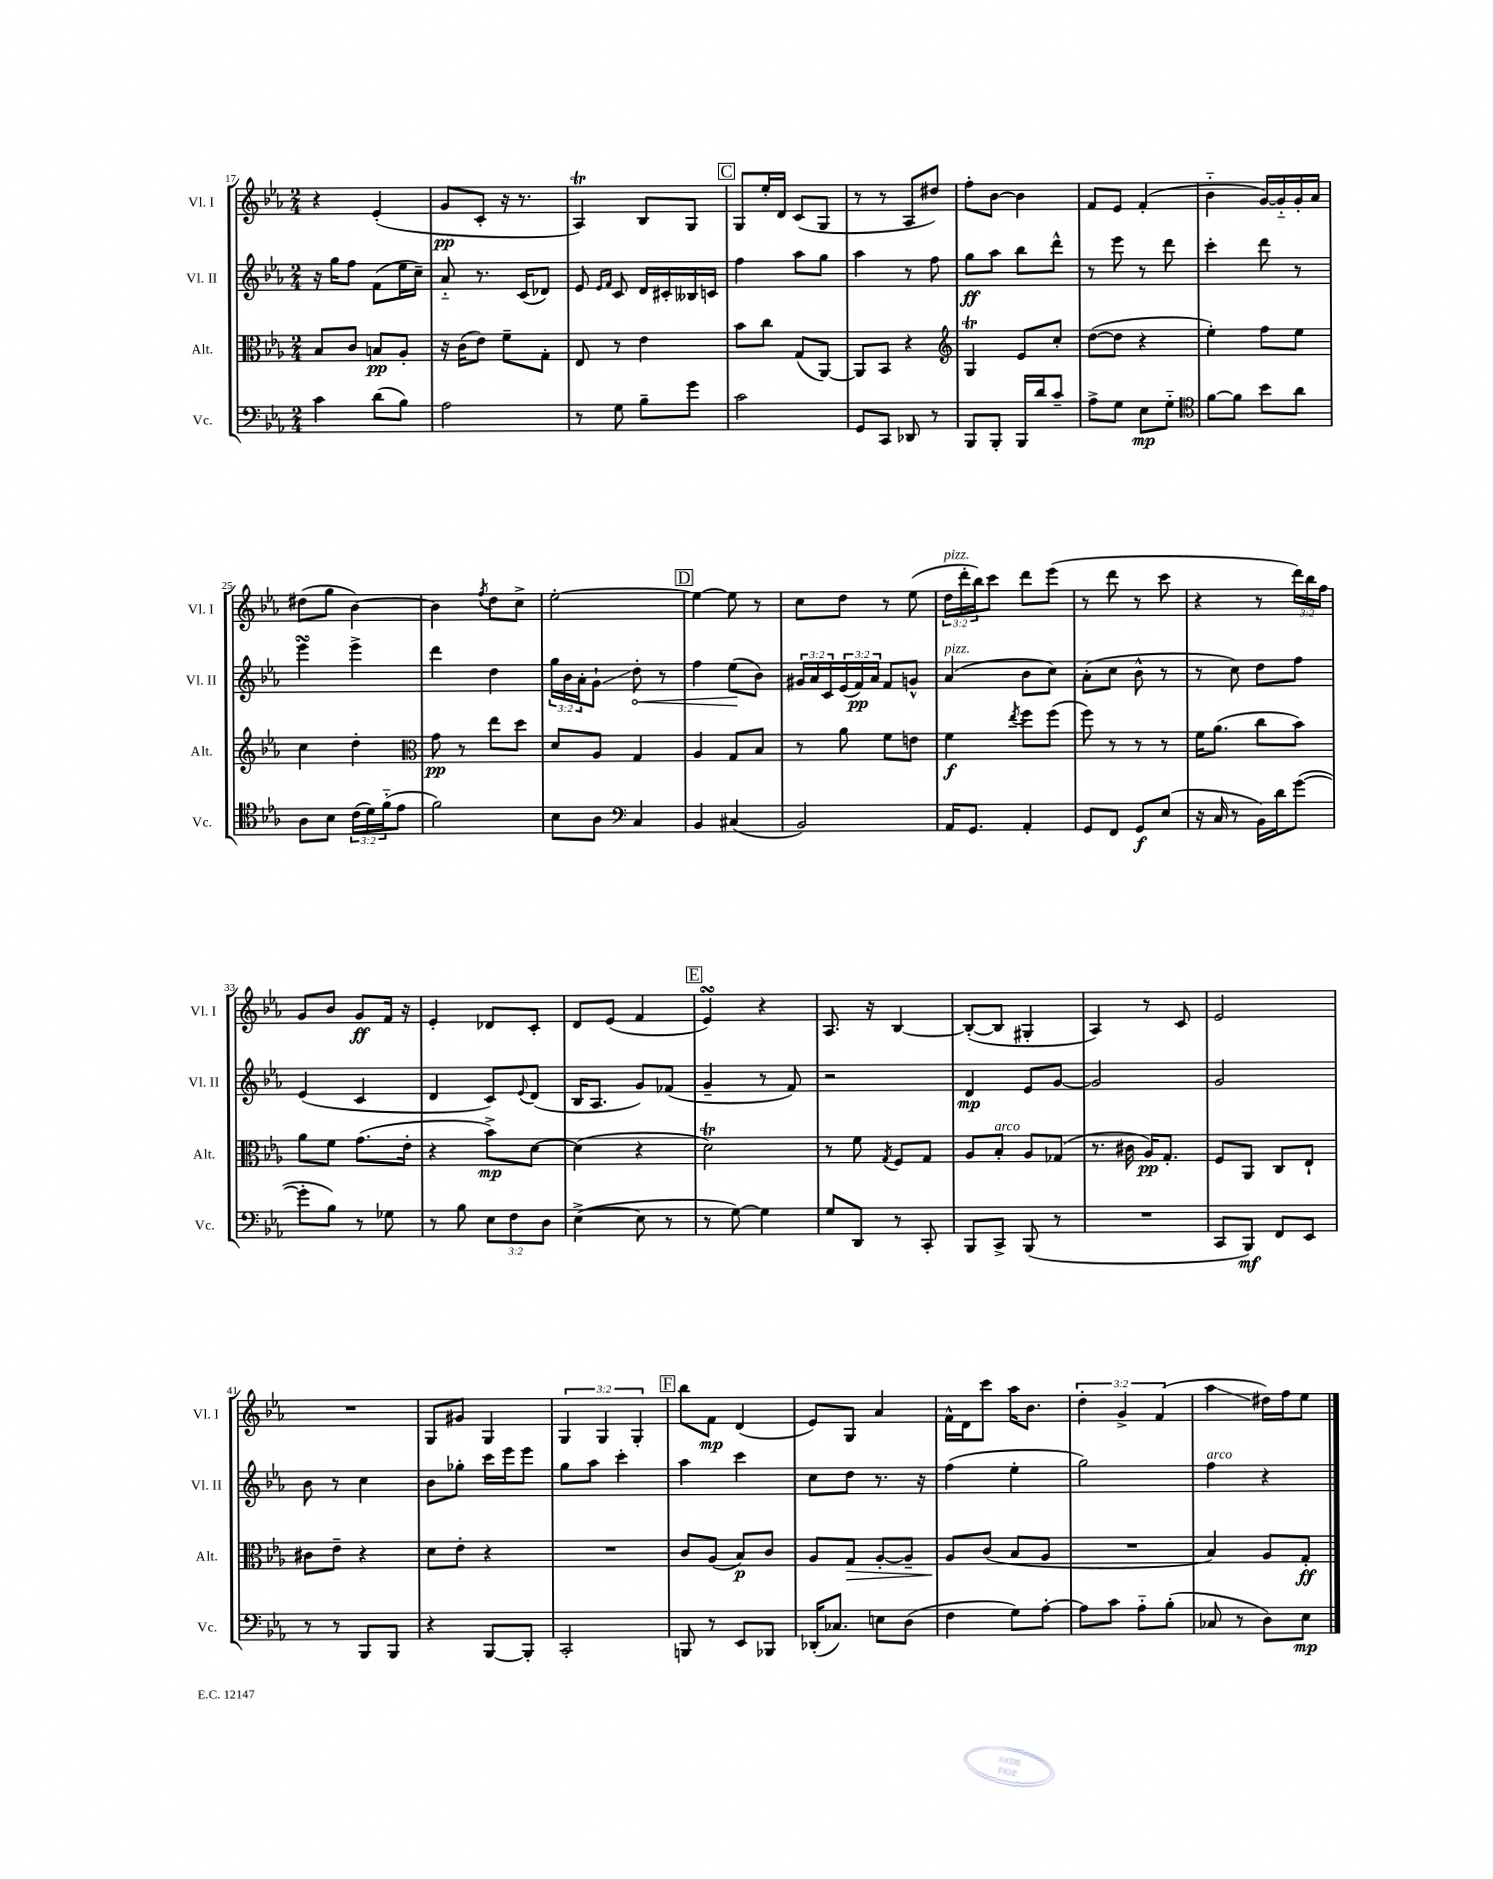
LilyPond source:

<<
\new StaffGroup <<
\new Staff = "s0" \with { instrumentName = "Vl. I" shortInstrumentName = "Vl. I" } {
    \clef treble \key ees \major \numericTimeSignature \time 2/4 \override Staff.TupletNumber.text = #tuplet-number::calc-fraction-text
    r4 ees'4-.( |
    g'8\pp c'8-. r16 r8. |
    aes4\trill) bes8 g8 |
    \mark \markup { \box "C" } g8 ees''16-. d'16 c'8( g8 |
    r8 r8 aes8 dis''8) |
    f''8-. bes'8~ bes'4 |
    f'8 ees'8 f'4-.( |
    bes'4-_ g'16~) g'16-_ g'16-. aes'16 |
    dis''8( g''8 bes'4~) |
    bes'4 \acciaccatura { f''8 } d''8 c''8-> |
    ees''2~-. |
    \mark \markup { \box "D" } ees''4~ ees''8 r8 |
    c''8 d''8 r8 ees''8( |
    \tuplet 3/2 { d''16^\markup { \italic "pizz." } d'''16-. bes''16) } c'''8 d'''8 ees'''8( |
    r8 d'''8 r8 c'''8 |
    r4 r8 \tuplet 3/2 { d'''16) bes''16 f''16 } |
    g'8 bes'8 g'8\ff f'16 r16 |
    ees'4-. des'8 c'8-. |
    d'8 ees'8( f'4 |
    \mark \markup { \box "E" } ees'4\turn) r4 |
    aes8. r16 bes4~ |
    bes8~-.( bes8 gis4-. |
    aes4) r8 c'8 |
    ees'2 |
    R2 |
    g8 gis'8 g4 |
    \tuplet 3/2 { g4 g4 g4-. } |
    \mark \markup { \box "F" } bes''8 f'8\mp d'4( |
    ees'8) g8 aes'4 |
    f'16-^ d'16 c'''8 aes''16 bes'8. |
    \tuplet 3/2 { d''4-. g'4-> f'4( } |
    aes''4\glissando dis''16) f''16 ees''8 \bar "|." |
}
\new Staff = "s1" \with { instrumentName = "Vl. II" shortInstrumentName = "Vl. II" } {
    \clef treble \key ees \major \numericTimeSignature \time 2/4 \override Staff.TupletNumber.text = #tuplet-number::calc-fraction-text
    r16 g''16 f''8 f'8( ees''16 c''16--) |
    aes'8-_ r8. c'16( des'8) |
    ees'8 \grace { ees'16 f'16 } c'8 d'16 cis'16-. beses16 c'16 |
    \mark \markup { \box "C" } f''4 aes''8 g''8 |
    aes''4 r8 f''8 |
    g''8\ff aes''8 bes''8 d'''8-^ |
    r8 ees'''8 r8 d'''8 |
    c'''4-. d'''8 r8 |
    ees'''4\turn ees'''4-> |
    d'''4 d''4 |
    \tuplet 3/2 { g''16 bes'16 aes'16-. } g'8-!\glissando \once \override Hairpin.circled-tip = ##t d''8-.\< r8 |
    \mark \markup { \box "D" } f''4 ees''8\!( bes'8) |
    \tuplet 3/2 { gis'16 aes'16 c'16 } \tuplet 3/2 { ees'16( f'16\pp) aes'16 } f'8 g'8-^ |
    aes'4^\markup { \italic "pizz." }( bes'8 c''8) |
    aes'8-.( c''8 bes'8-^ r8 |
    r8 c''8) d''8 f''8 |
    ees'4( c'4 |
    d'4 c'8) \appoggiatura { ees'8 } d'8( |
    bes16 aes8. g'8) fes'8( |
    \mark \markup { \box "E" } g'4-- r8 f'8) |
    r2 |
    d'4\mp ees'8 g'8~ |
    g'2 |
    g'2 |
    bes'8 r8 c''4 |
    bes'8 ges''8-. c'''16 ees'''16 ees'''8 |
    g''8 aes''8 c'''4-. |
    \mark \markup { \box "F" } aes''4 c'''4 |
    c''8 d''8 r8. r16 |
    f''4( ees''4-. |
    g''2) |
    f''4^\markup { \italic "arco" } r4 \bar "|." |
}
\new Staff = "s2" \with { instrumentName = "Alt." shortInstrumentName = "Alt." } {
    \clef alto \key ees \major \numericTimeSignature \time 2/4
    bes8 c'8 b8\pp aes8-. |
    r16 c'16( ees'8) f'8-- g8-. |
    ees8 r8 ees'4 |
    \mark \markup { \box "C" } bes'8 c''8 g8( aes,8~) |
    aes,8 bes,8 r4 |
    \clef treble g4\trill ees'8 c''8-. |
    d''8~( d''8 r4 |
    ees''4-.) f''8 ees''8 |
    c''4 d''4-. |
    \clef alto g'8\pp r8 ees''8 d''8 |
    d'8 aes8 g4 |
    \mark \markup { \box "D" } aes4 g8 bes8 |
    r8 aes'8 f'8 e'8 |
    f'4\f \acciaccatura { ees''8 } f''8 f''8( |
    f''8) r8 r8 r8 |
    f'16 aes'8.( c''8 bes'8) |
    aes'8 f'8 g'8.( ees'16-. |
    r4 bes'8->\mp) d'8~ |
    d'4( r4 |
    \mark \markup { \box "E" } d'2\trill) |
    r8 f'8 \acciaccatura { g8 } f8 g8 |
    aes8 bes8-.^\markup { \italic "arco" } aes8 ges8( |
    r8. cis'16 aes16\pp) g8.-. |
    f8 aes,8 c8 ees8-! |
    cis'8 ees'8-- r4 |
    d'8 ees'8-. r4 |
    R2 |
    \mark \markup { \box "F" } c'8 aes8( bes8\p) c'8 |
    aes8 g8\> aes8~-. aes8-- |
    aes8\! c'8( bes8 aes8 |
    R2 |
    bes4) aes8 g8-.\ff \bar "|." |
}
\new Staff = "s3" \with { instrumentName = "Vc." shortInstrumentName = "Vc." } {
    \clef bass \key ees \major \numericTimeSignature \time 2/4 \override Staff.TupletNumber.text = #tuplet-number::calc-fraction-text
    c'4 d'8( bes8) |
    aes2 |
    r8 g8 bes8-- g'8 |
    \mark \markup { \box "C" } c'2 |
    g,8 c,8 des,8 r8 |
    bes,,8 bes,,8-. bes,,16 d'16 c'8-- |
    aes8-> g8 ees8\mp g8-_ |
    \clef tenor f'8~ f'8 bes'8 aes'8 |
    aes8 bes8 \tuplet 3/2 { c'16( d'16) f'16-_( } ees'8 |
    f'2) |
    bes8 aes8 \clef bass c4 |
    \mark \markup { \box "D" } bes,4 cis4( |
    bes,2) |
    aes,16 g,8. aes,4-. |
    g,8 f,8 g,8\f ees8( |
    r16 c16 r8 bes,16) d'16 g'8~( |
    g'8-. bes8) r8 ges8 |
    r8 bes8 \tuplet 3/2 { ees8 f8 d8 } |
    ees4~->( ees8 r8 |
    \mark \markup { \box "E" } r8 g8~) g4 |
    g8 d,8 r8 c,8-. |
    bes,,8 c,8-> bes,,8( r8 |
    R2 |
    c,8 bes,,8\mf) f,8 ees,8 |
    r8 r8 bes,,8 bes,,8 |
    r4 bes,,8~ bes,,8-. |
    c,2-. |
    \mark \markup { \box "F" } b,,8 r8 ees,8 bes,,8 |
    des,16-.( ces8.) e8 d8( |
    f4 g8) aes8~-. |
    aes8 c'8 aes8-_ bes8-.( |
    ces8 r8 d8) ees8\mp \bar "|." |
}
>>
>>
\layout { \context { \Score currentBarNumber = #17 } }
